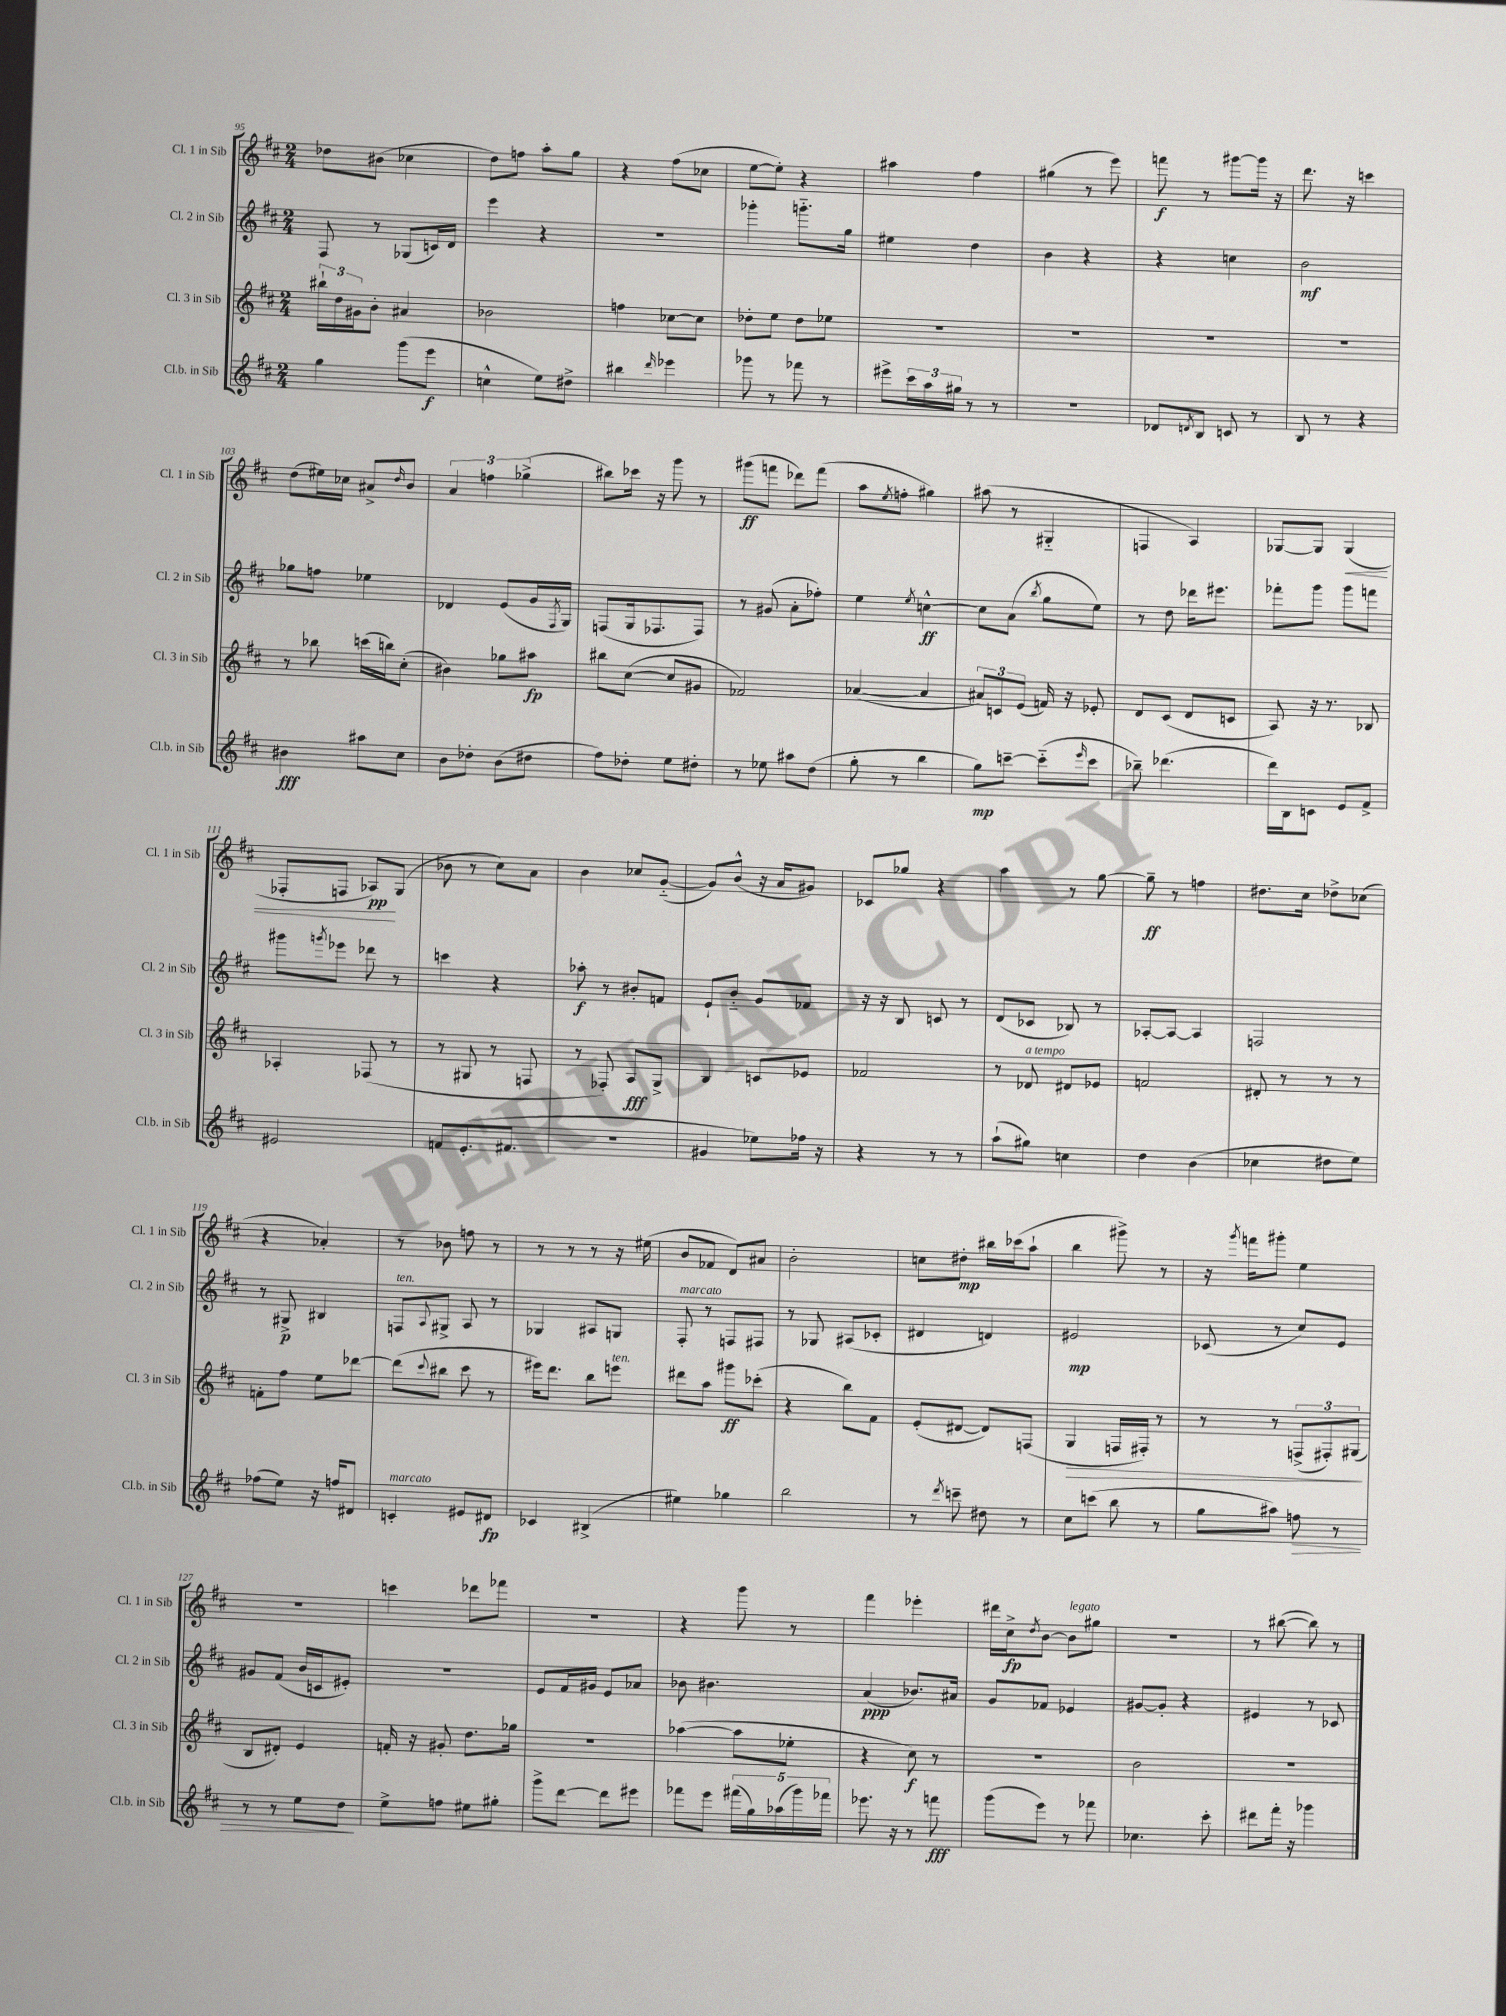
<<
\new StaffGroup <<
\new Staff = "s0" \with { instrumentName = "Cl. 1 in Sib" shortInstrumentName = "Cl. 1 in Sib" } {
    \clef treble \key d \major \numericTimeSignature \time 2/4
    des''8 bis'8( ces''4 |
    d''8) f''8 a''8-. g''8 |
    r4 fis''8( ces''8 |
    e''8~ e''8-.) r4 |
    ais''4 fis''4 |
    gis''4( r8 e'''8) |
    f'''8\f r8 gis'''8~ gis'''16 r16 |
    d'''8. r16 c'''4 |
    d''8( eis''16) ces''16 ais'8-> \grace { d''16 } b'8 |
    \tuplet 3/2 { a'4 f''4 ges''4->( } |
    bis''8) ces'''16 r16 g'''8 r8 |
    gis'''8\ff( f'''8 des'''8) f'''8( |
    a''8 \acciaccatura { e''8 } f''8-. gis''4) |
    ais''8( r8 gis4-_ |
    f4 a4) |
    ges8~ ges8 ges4\<( |
    fes8-. f8 aes8\pp\!) g8( |
    bes'8 r8 cis''8) a'8 |
    b'4 ces''8 g'8~-_( |
    g'8) b'8-^( r16 a'16 gis'8) |
    ces'8 ges''8 r4 |
    a''4 r8 g''8~ |
    g''8--\ff r8 f''4 |
    dis''8. cis''16 des''8-> ces''8( |
    r4 aes'4-.) |
    r8 bes'8 f''8 r8 |
    r8 r8 r8 r16 eis''16( |
    b'8 fes'8 d'8) ais'8 |
    b'2-. |
    c''8 dis''8-.\mp bis''16 ces'''16( a''8-! |
    b''4 gis'''8->) r8 |
    r16 \acciaccatura { g'''8 } f'''16 gis'''8-. e''4 |
    r2 |
    c'''4 des'''8 fes'''8 |
    r2 |
    r4 g'''8 r8 |
    fis'''4 ees'''4-. |
    dis'''16 cis''16->\fp \acciaccatura { d''8 } b'8~ b'8^\markup { \italic "legato" } gis''8 |
    R2 |
    r8 bis''8~( bis''8) r8 \bar "|." |
}
\new Staff = "s1" \with { instrumentName = "Cl. 2 in Sib" shortInstrumentName = "Cl. 2 in Sib" } {
    \clef treble \key d \major \numericTimeSignature \time 2/4
    fis8 r8 ges8( c'16) d'16 |
    e'''4 r4 |
    r2 |
    ges'''4-. g'''8.-_ g''16 |
    eis''4 d''4 |
    b'4 r4 |
    r4 c''4 |
    b'2\mf |
    ges''8 f''8 ees''4 |
    des'4 e'8( g'16 \acciaccatura { fis8 } g16) |
    f8( g16 fes8. fes8) |
    r8 gis'8( a'8-. fes''8-.) |
    e''4 \acciaccatura { e''8 } c''4~-^\ff |
    c''8 a'8( \acciaccatura { b''8 } g''8 e''8) |
    r8 d''8 des'''16 eis'''8. |
    fes'''8-. g'''8 g'''8 f'''8 |
    gis'''8 \acciaccatura { g'''8 } ees'''8 des'''8 r8 |
    c'''4 r4 |
    aes''8-.\f r8 bis'8-. f'8 |
    e'8-! b'8-_ g'8 fes'8 |
    r16 r16 b8 c'8 r8 |
    d'8( ces'8 bes8) r8 |
    aes8~-. aes8~ aes4 |
    f2 |
    r8 gis8->\p bis4 |
    f8^\markup { \italic "ten." } \appoggiatura { a8 } gis8-> a8 r8 |
    ges4 ais8 g8 |
    fis8-.^\markup { \italic "marcato" } r8 f8 fis8 |
    r8 ges8 ais8( ces'8-. |
    dis'4 d'4) |
    eis'2\mp |
    ces'8( r8 cis''8) e'8 |
    gis'8 fis'8( b'16 c'16 eis'8-.) |
    R2 |
    e'8 fis'16 gis'16 e'8 aes'8 |
    bes'8 bis'4. |
    a'4\ppp( bes'8.) ais'16 |
    g'8 fes'8 ees'4 |
    gis'8~ gis'8-. r4 |
    eis'4 r8 ces'8 \bar "|." |
}
\new Staff = "s2" \with { instrumentName = "Cl. 3 in Sib" shortInstrumentName = "Cl. 3 in Sib" } {
    \clef treble \key d \major \numericTimeSignature \time 2/4
    \tuplet 3/2 { bis''16-! d''16 gis'16 } b'8-. ais'4 |
    bes'2 |
    f''4 ces''8~ ces''8 |
    des''8-. e''8 des''8 ees''8 |
    R2 |
    R2 |
    R2 |
    R2 |
    r8 bes''8 c'''16( b''16) cis''8-.( |
    bis'4) ges''8 ais''8\fp |
    bis''8 cis''8~( cis''8 gis'8 |
    fes'2) |
    aes'4~( aes'4 |
    \tuplet 3/2 { ais'8) c'8 e'8( } f'16) r16 ees'8-. |
    d'8 cis'8( d'8 c'8 |
    a8) r16 r8. bes8 |
    aes4-. fes8( r8 |
    r8 gis8 r8 f8 |
    r8 fes8-.) a8\fff g8-> |
    b4 c'8 ees'8 |
    fes'2 |
    r8 des'8^\markup { \italic "a tempo" } dis'8 ees'8 |
    f'2 |
    dis'8-. r8 r8 r8 |
    f'8-. fis''8 e''8 des'''8~ |
    des'''8( \appoggiatura { cis'''8 } bis''8 cis'''8 r8 |
    eis'''16) d'''8. b''8 e'''8^\markup { \italic "ten." } |
    dis'''8 a''8 gis'''8\ff ces'''8-.( |
    r4 b''8) fis'8 |
    e'8-.( dis'8~ dis'8) f8( |
    g4\> f16 fis16-.) r8 |
    r8 r8 \tuplet 3/2 { f8->( fis8-.) gis8\!( } |
    b8 dis'8-.) e'4 |
    f'16-. r16 gis'8-. d''8. ges''16 |
    r2 |
    aes''4~( aes''8 ees''8-. |
    r4 cis''8\f) r8 |
    r2 |
    b'2 |
    R2 \bar "|." |
}
\new Staff = "s3" \with { instrumentName = "Cl.b. in Sib" shortInstrumentName = "Cl.b. in Sib" } {
    \clef treble \key d \major \numericTimeSignature \time 2/4
    g''4 g'''8( e'''8\f |
    c''4-^ e''8) dis''8-> |
    bis''4 \grace { d'''16 } ees'''4 |
    ges'''8 r8 fes'''8 r8 |
    eis'''8-> \tuplet 3/2 { cis'''16 a''16 gis''16 } r8 r8 |
    r2 |
    des'8 \acciaccatura { d'8 } b8 c'8 r8 |
    b8 r8 r4 |
    bis'4\fff ais''8 cis''8 |
    b'8 des''8-. b'8( dis''8 |
    fis''8) des''8-. e''8 dis''8-. |
    r8 ees''8 ais''8 d''8( |
    g''8-. r8 b''4 |
    g''8\mp) c'''8~-- c'''8-_( \grace { e'''16 } c'''8 |
    bes''8--) des'''4.( |
    d'''16) b16 c'8 e'8 fis'8-> |
    eis'2 |
    f'8 e'8.-.( fis'8. |
    R2 |
    gis'4 ees''8) fes''16 r16 |
    r4 r8 r8 |
    a''8-!( gis''8) c''4 |
    d''4 b'4( |
    ces''4 dis''8 e''8) |
    fes''8( e''8) r16 f''16 dis'8 |
    c'4-.^\markup { \italic "marcato" } eis'8 dis'8\fp |
    ces'4 bis4->( |
    eis''4) ges''4 |
    b''2 |
    r8 \acciaccatura { d'''8 } c'''8-- dis''8 r8 |
    cis''8 c'''8( b''8 r8 |
    g''8 ais''8) f''8\> r8 |
    r8 r8 e''8 d''8\! |
    e''8-> f''8 eis''8 gis''8-. |
    g'''8-> d'''8~ d'''8 eis'''8 |
    fes'''8 e'''8 \tuplet 5/4 { fis'''16( g''16) aes''16( g'''16) fes'''16 } |
    ees'''8. r16 r8 f'''8\fff |
    g'''8( e'''8) r8 fes'''8 |
    ces''4. cis'''8-. |
    dis'''8 fis'''16-. r16 ges'''4 \bar "|." |
}
>>
>>
\layout { \context { \Score currentBarNumber = #95 } }
